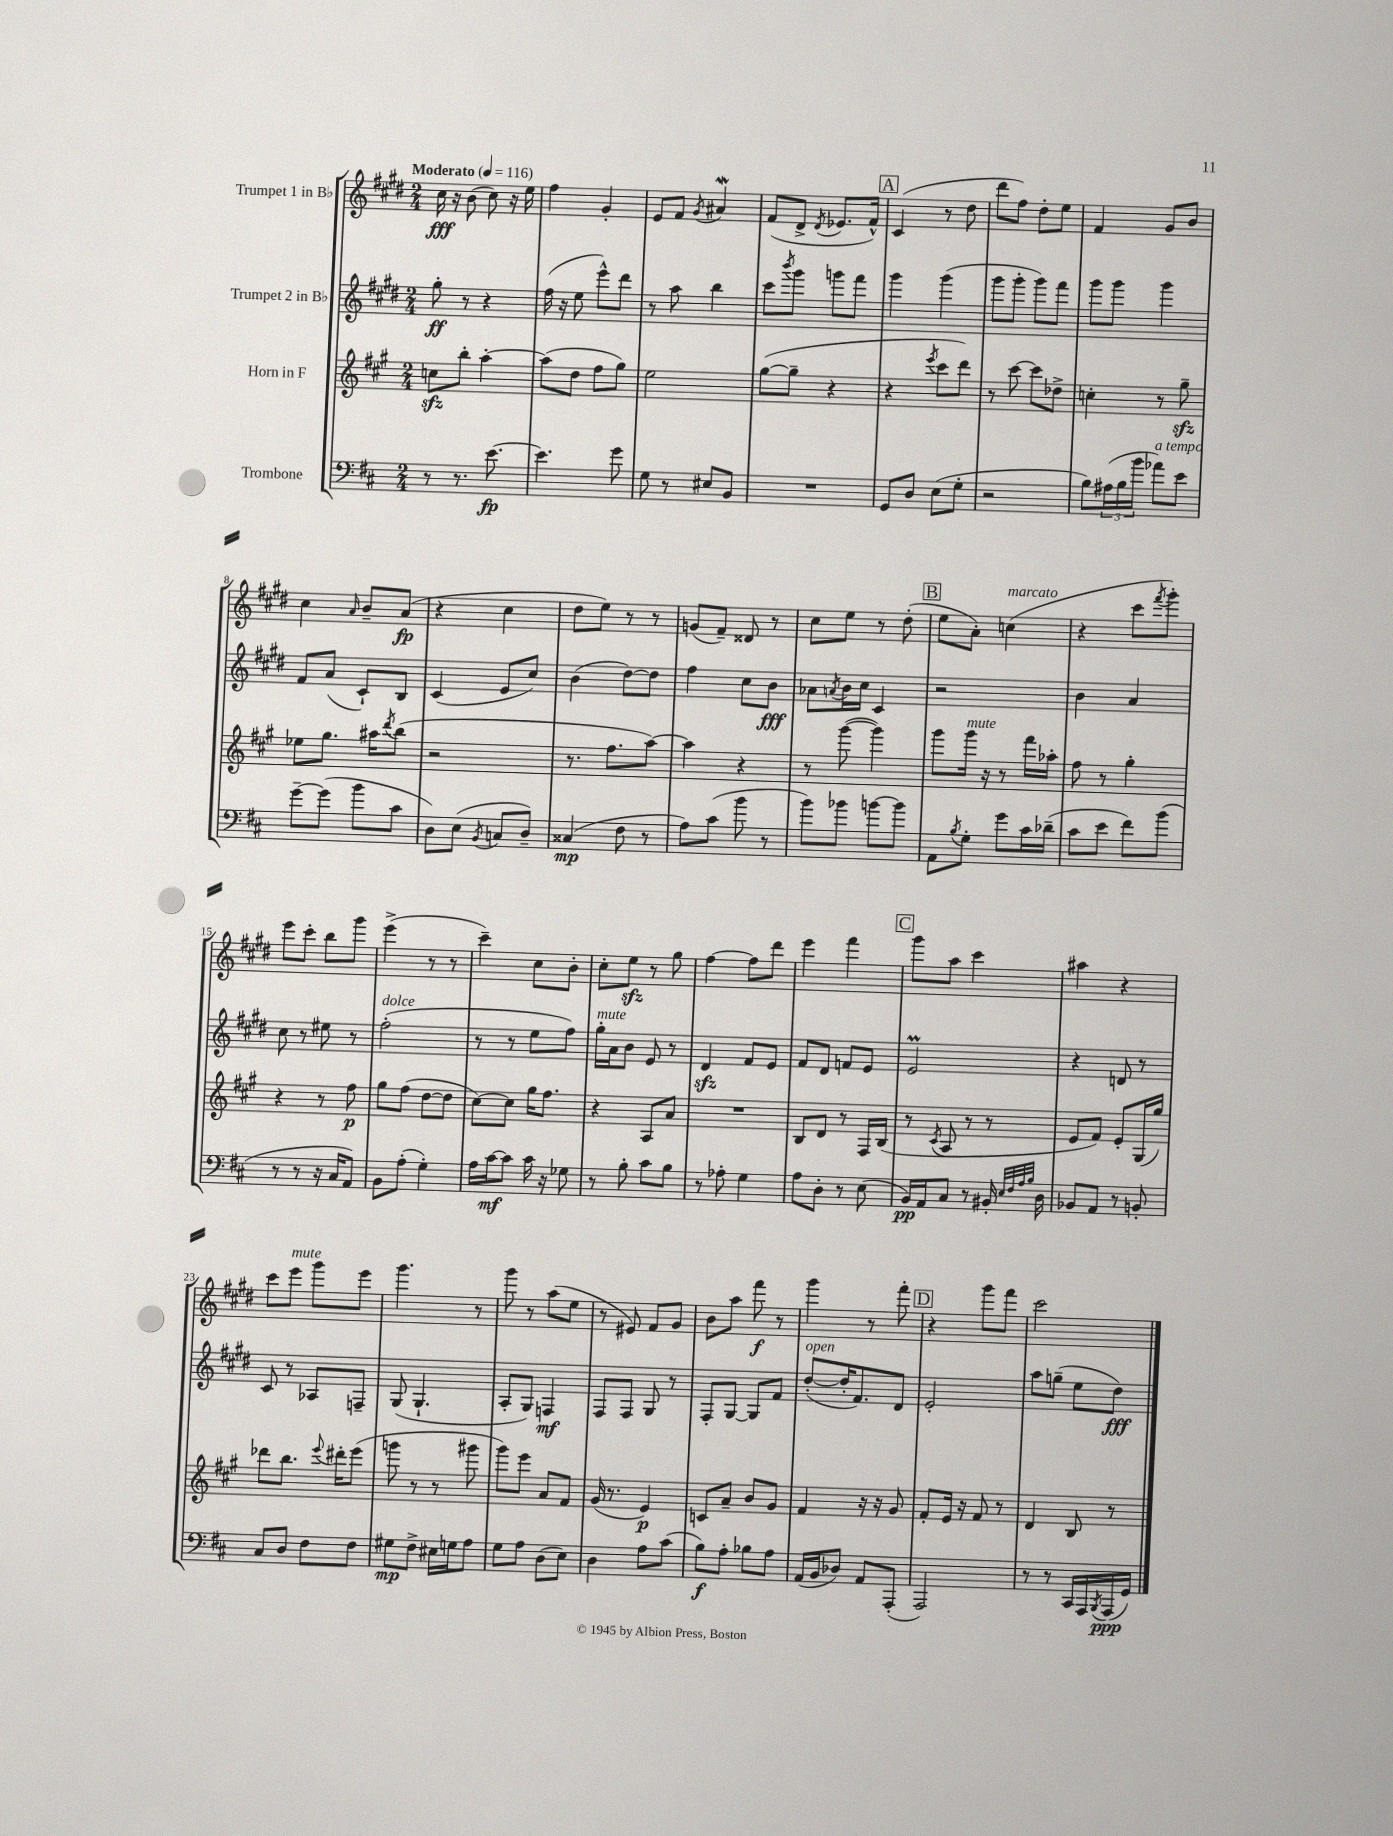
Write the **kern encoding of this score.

**kern	**kern	**kern	**kern
*staff4	*staff3	*staff2	*staff1
*clefF4	*clefG2	*clefG2	*clefG2
*k[f#c#]	*k[f#c#g#]	*k[f#c#g#d#]	*k[f#c#g#d#]
*M2/4	*M2/4	*M2/4	*M2/4
*MM116	*MM116	*MM116	*MM116
8r	8cc	8gg#'	16cc#
.	.	.	16r
8.r	8bb'	8r	(8b
.	[4aa'	4r	8cc#)
[8.e	.	.	.
.	.	.	16r
.	.	.	16ee
=	=	=	=
4.e]	(8aa]	(16ff#	4ff#
.	.	16r	.
.	8dd	8ee	.
.	8ff#	8eee^^)	4g#'
8g	8gg#)	8ddd#	.
=	=	=	=
8G	2ee	8r	8e
8r	.	8aa	8f#
.	.	.	8qg#
8E#	.	4bb	4a#
8BB	.	.	.
=	=	=	=
2r	([8gg#	8ccc#	(8f#
.	.	8qbbb	.
.	8gg#~]	8ggg#	8d#^
.	.	.	8qd#
.	4r	8ggg	8.e-
.	.	8fff#	.
.	.	.	16f#^^)
=	=	=	=
8GG	4r	4ggg#	(4c#
8D	.	.	.
.	8qeee	.	.
(8E	8ccc#	(4ggg#	8r
8G'	8ddd)	.	8dd#
=	=	=	=
2r	8r	8ggg#	8ddd#
.	[8ccc#	8ggg#'	8ff#)
.	8ccc#]	8ggg#)	8dd#'
.	8dd-^	8fff#	8ee
=	=	=	=
8B)	4cc'	8ggg#	4f#
(24A#	.	8ggg#	.
24B	.	.	.
24b	.	.	.
8a-)	8r	4ggg#	8g#
8e	8gg#~	.	8b
=	=	=	=
[8g~	8ee-	8f#	4cc#
(8g]	8.gg#	(8a	.
.	.	.	16qqa
8b	.	8c#`)	8b~
.	16aa#	.	.
.	8qddd	.	.
8c#	(8bb	8B	(8a
=	=	=	=
8D)	2r	(4c#	4r
(8E	.	.	.
8qBB	.	.	.
8C	.	8e	4cc#
8D~)	.	8cc#)	.
=	=	=	=
(4C##	8.r	(4b	8dd#
.	.	.	8ee)
.	8.ff#	.	.
8F#	.	[8dd#)	8r
8r	[8aa)	8dd#]	8r
=	=	=	=
8A)	4aa]	4ff#	(8g
(8c#	.	.	8f#~)
8b	4r	8cc#	8d##
8r	.	8b	8r
=	=	=	=
8b)	8r	8a-	8cc#
.	.	8qa	.
8b-	([8ggg#	16b	8ee
.	.	16cc#	.
[8b	4ggg#])	4c#	8r
8b]	.	.	(8dd#'
=	=	=	=
8AA	8ggg#	2r	8ee
8qB	.	.	.
8G'	16ggg#	.	8a')
.	16r	.	.
8g	8r	.	(4cc
16c#	16fff#	.	.
(16d-~	16aa-'	.	.
=	=	=	=
8c#	8ff#	4b	4r
8e	8r	.	.
8f#)	4gg#'	4a	8ccc#
.	.	.	8qfff#
(8b	.	.	8ggg#')
=	=	=	=
8r	4r	8cc#	8eee
8r	.	8r	8ccc#'
16r	8r	8ee#	8bb
16C#	.	.	.
8AA)	8ff#	8r	8ggg#
=	=	=	=
8BB	8gg#	(2ff#'	(4eee^
(8A'	(8ff#	.	.
4G')	[8dd	.	8r
.	8dd]	.	8r
=	=	=	=
16A	[8cc#)	8r	4ccc#~)
[16c#	.	.	.
8c#]	8cc#]	8r	.
16c#	16gg#	8ee	8cc#
16r	8.ff#	.	.
8G-	.	8ff#)	8b'
=	=	=	=
8r	4r	16gg#'	8cc#'
.	.	16a	.
8B'	.	8b	8ee
8c#	8A	8e	8r
8B	8a	8r	8gg#
=	=	=	=
8r	2r	4d#	[4ff#
8A-'	.	.	.
4G	.	8f#	8ff#]
.	.	8e	8ddd#
=	=	=	=
8A	8B	8f#	4eee
8D'	8d	8d#	.
8r	8r	8f	4fff#
(8E	16F#	8e	.
.	(16B	.	.
=	=	=	=
16BB)	8r	2e	8ggg#
16AA	.	.	.
.	8qc#	.	.
8C#	8A	.	8aa
8r	8r	.	4ccc#
16BB#'	8r	.	.
32qqE	.	.	.
32qqF#	.	.	.
32qqA	.	.	.
32qqB	.	.	.
16D	.	.	.
=	=	=	=
8BB-	8e	4r	4aa#
8AA	8f#)	.	.
8r	8e'	8d	4r
8BB'	(16G#	8r	.
.	16gg#)	.	.
=	=	=	=
8C#	8ddd-	8c#	8ccc#
8D	8.bb	8r	8eee
8F#	.	8A-	8ggg#
.	8qqeee	.	.
.	16ddd#'	.	.
8F#	(8eee	8F~	8eee
=	=	=	=
8G#	8ggg	(8G#	4.ggg#
8F#^	8r	4.G#`	.
16E#	8r	.	.
16G	.	.	.
8A	8ggg#	.	8r
=	=	=	=
8G	8ggg#)	8A'	8ggg#
8A	8eee	8G#)	8r
(8D	8a	4F	(8aa
8E)	8f#	.	8ee
=	=	=	=
4D	(16g#	8F#	8r
.	8.r	.	.
.	.	8F#	8e#)
8A	4e)	8G#	8f#
(8c#	.	8r	8g#
=	=	=	=
8B)	8c	8F#'	8b
8A'	8a~	[8G#	8aa
8B-	8b	8G#]	8fff#
8A	8g#	8f#	8r
=	=	=	=
(16AA	4f#	([8dd#'	4ggg#
16BB	.	.	.
8D-)	.	16dd#']	.
.	.	8.f#)	.
8AA	16r	.	8r
.	16r	.	.
(8AAA'	8g#	8d#	8fff#'
=	=	=	=
2AAA)	8f#'	2e'	4r
.	16e	.	.
.	16r	.	.
.	8f#	.	8ggg#
.	8r	.	8fff#
=	=	=	=
8r	4d	8aa	2ccc#
8r	.	(8gg~	.
16CC#	8B	8ee	.
16AAA	.	.	.
8qBBB	.	.	.
(16AAA	8r	8dd#)	.
16GG)	.	.	.
==	==	==	==
*-	*-	*-	*-
